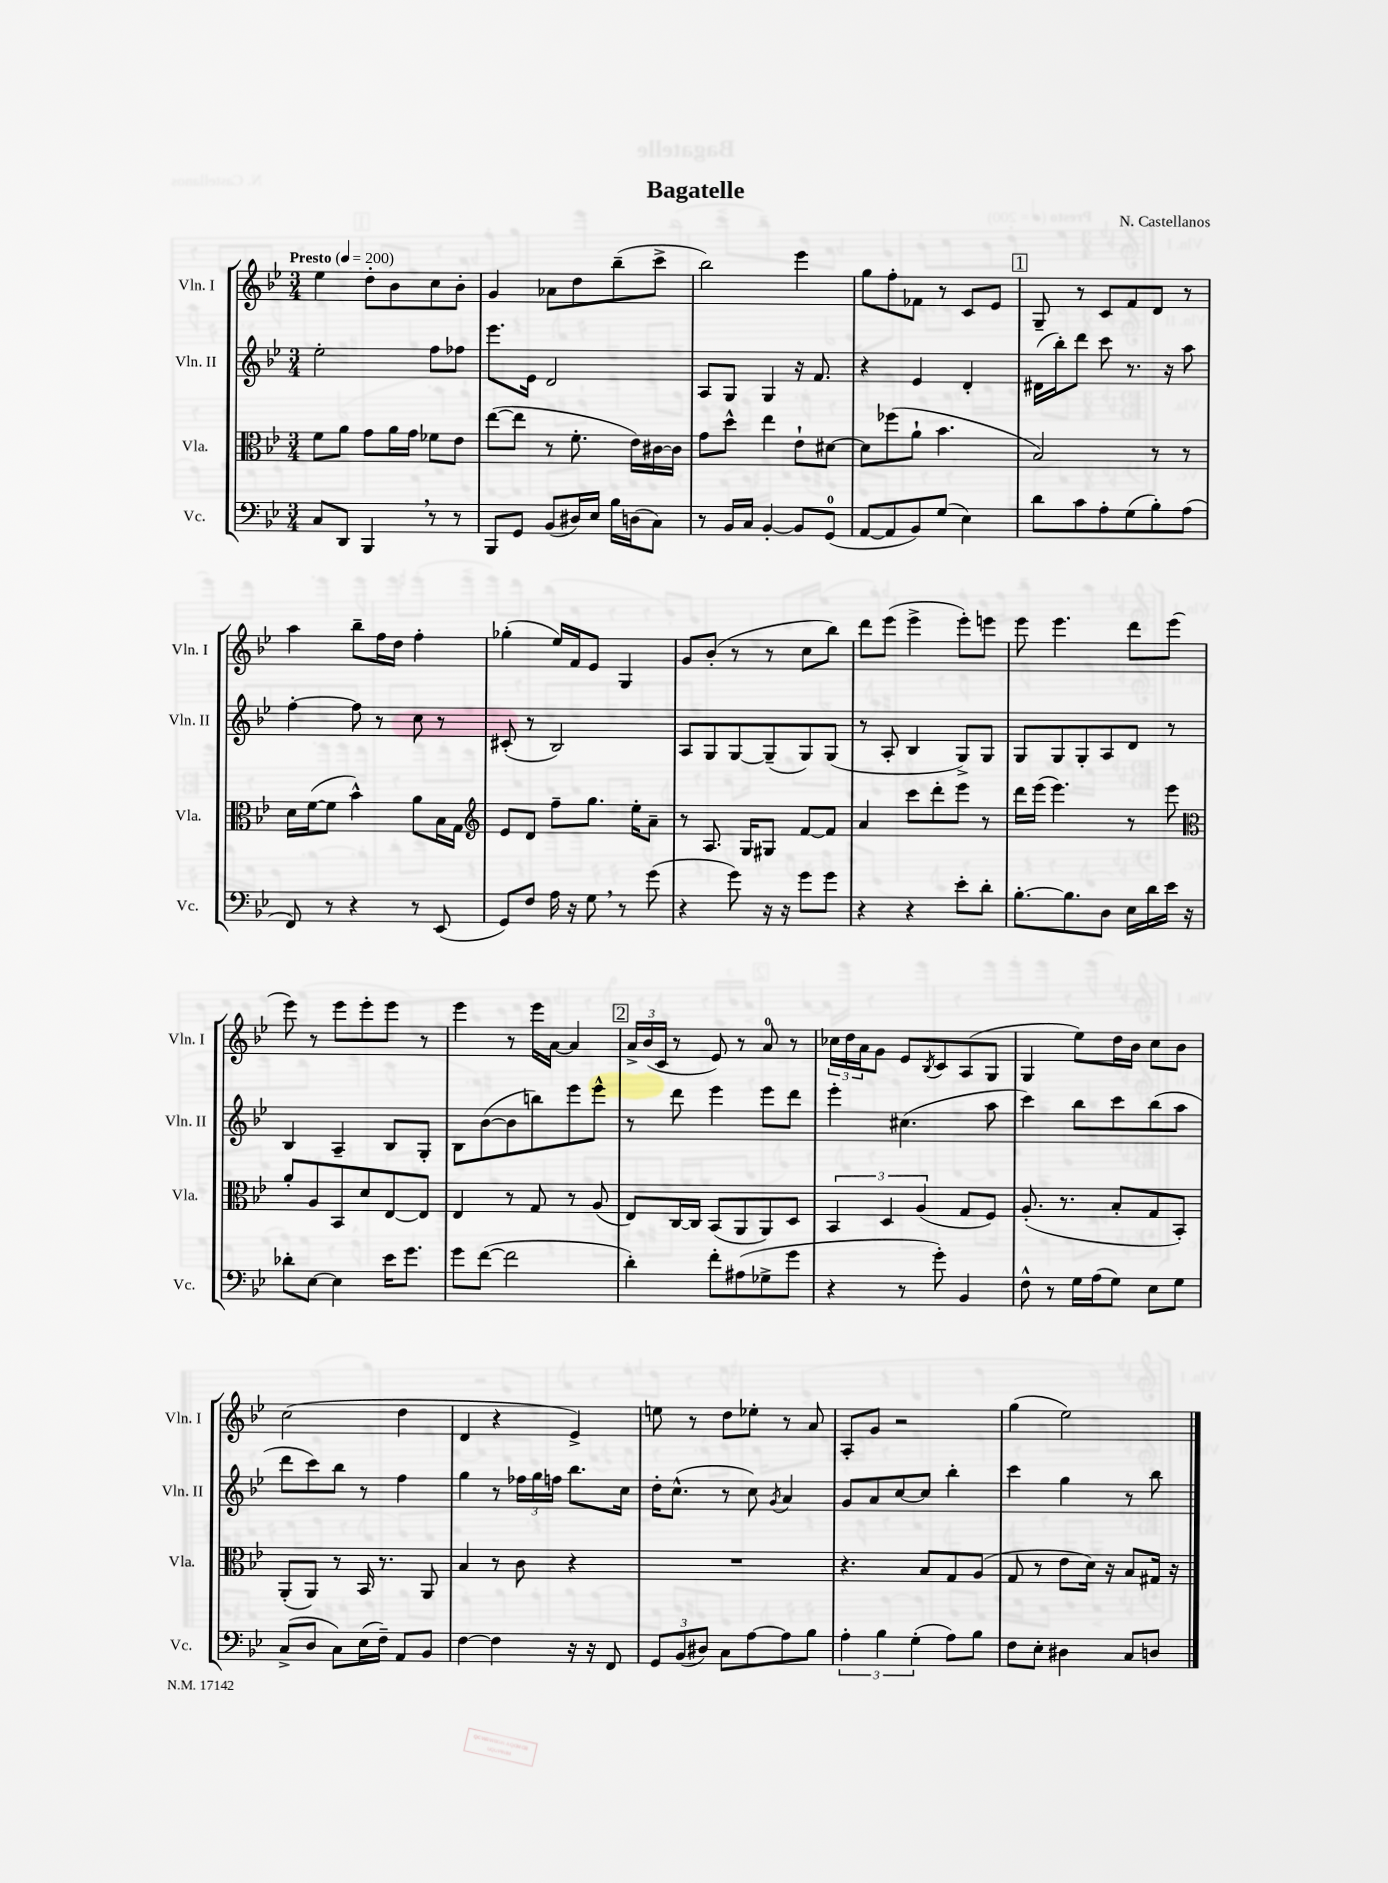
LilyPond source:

\header { title = "Bagatelle" composer = "N. Castellanos" }
<<
\new StaffGroup <<
\new Staff = "s0" \with { instrumentName = "Vln. I" shortInstrumentName = "Vln. I" } {
    \clef treble \key bes \major \numericTimeSignature \time 3/4 \tempo "Presto" 4 = 200
    ees''4 d''8-. bes'8 c''8 bes'8-. |
    g'4 aes'8 d''8 bes''8--( c'''8-> |
    bes''2) ees'''4 |
    g''8 f''8-. fes'8 r8 c'8 ees'8 |
    \mark \markup { \box "1" } g8-- r8 c'8 f'8 d'8 r8 |
    a''4 bes''8-- f''16 d''16 f''4-. |
    ges''4-.( ees''16) f'16 ees'8 g4 |
    g'8 bes'8-.( r8 r8 c''8 bes''8) |
    d'''8 ees'''8( ees'''4-> ees'''8-.) e'''8 |
    ees'''8 ees'''4. d'''8 ees'''8( |
    ees'''8) r8 ees'''8 ees'''8-. ees'''8 r8 |
    ees'''4 r8 ees'''16 a'16~ a'4 |
    \mark \markup { \box "2" } \tuplet 3/2 { a'16-> bes'16( c'16 } r8 ees'8) r8 a'8-0 r8 |
    \tuplet 3/2 { ces''16 d''16 a'16 } g'8 ees'8 \acciaccatura { bes8 } c'8 a8( g8 |
    g4 ees''8) d''16 bes'16 c''8 bes'8 |
    c''2( d''4 |
    d'4 r4 ees'4->) |
    e''8 r8 d''8 ees''8-. r8 a'8 |
    a8-. g'8 r2 |
    g''4( ees''2) \bar "|." |
}
\new Staff = "s1" \with { instrumentName = "Vln. II" shortInstrumentName = "Vln. II" } {
    \clef treble \key bes \major \numericTimeSignature \time 3/4
    ees''2-. f''8 fes''8 |
    ees'''8. ees'16 d'2 |
    a8 g8 g4 r16 f'8. |
    r4 ees'4 d'4-. |
    \mark \markup { \box "1" } dis'16( bes''16-.) d'''8 c'''8 r8. r16 a''8 |
    f''4~-. f''8 r8 c''8 r8 |
    cis'8-.( r8 bes2) |
    a8 g8 g8~ g8--( g8) g8( |
    r8 a8-. bes4 g8->) g8 |
    g8 g8 g8-. a8 d'8 r8 |
    bes4 a4-- bes8 g8-. |
    bes8 bes'8~( bes'8 b''8) ees'''8 ees'''8-^ |
    \mark \markup { \box "2" } r8 d'''8 ees'''4 ees'''8 d'''8 |
    ees'''4-. cis''4.( a''8 |
    c'''4) bes''8 c'''8 bes''8( a''8 |
    d'''8 c'''8) bes''8 r8 f''4 |
    g''4 r8 \tuplet 3/2 { fes''16 g''16 f''16 } bes''8. c''16 |
    d''16-. c''8.-^( r8 c''8) \acciaccatura { g'8 } a'4 |
    g'8 a'8 c''8~ c''8 bes''4-. |
    c'''4 g''4 r8 bes''8 \bar "|." |
}
\new Staff = "s2" \with { instrumentName = "Vla." shortInstrumentName = "Vla." } {
    \clef alto \key bes \major \numericTimeSignature \time 3/4
    f'8 a'8 g'8 a'16 g'16 fes'8 ees'8 |
    ees''8~( ees''8 r8 f'8.-. ees'16) cis'16~ cis'16 |
    g'8 d''8-^ ees''4 ees'8-! dis'8~ |
    dis'8 fes''8( a'8-! bes'4. |
    \mark \markup { \box "1" } bes2) r8 r8 |
    d'16 f'16~( f'8 bes'4-^) a'8 bes16 g16 |
    \clef treble ees'8 d'8 f''8-- g''8. ees''16-. a'8-- |
    r8 a8. g16 gis8 f'8~ f'8 |
    a'4 c'''8 d'''8-. ees'''8 r8 |
    d'''16 ees'''16( ees'''4.) r8 ees'''8 |
    \clef alto a'8-. a8 bes,8 d'8 ees8~ ees8 |
    ees4 r8 g8 r8 a8( |
    \mark \markup { \box "2" } ees8) c16~ c16 bes,8( a,8 a,8) d8 |
    \tuplet 3/2 { bes,4 d4 a4( } g8 f8) |
    a8.-.( r8. bes8-. g8 bes,8-.) |
    a,8-.( a,8) r8 bes,16 r8. a,8 |
    bes4 r8 c'8 r4 |
    R2. |
    r4. bes8 g8 a8( |
    g8 r8 ees'8 d'16) r16 bes8 gis16 r16 \bar "|." |
}
\new Staff = "s3" \with { instrumentName = "Vc." shortInstrumentName = "Vc." } {
    \clef bass \key bes \major \numericTimeSignature \time 3/4
    c8 d,8 bes,,4 \breathe r8 r8 |
    bes,,8 g,8 bes,8( dis16) ees16 bes16 d16( c8) |
    r8 bes,16 c16 bes,4~-. bes,8 g,8-0( |
    a,8~ a,8 bes,8) g8( ees4) |
    \mark \markup { \box "1" } d'8 c'8 a8-. g8( bes8-.) a8( |
    f,8) r8 r4 r8 ees,8( |
    g,8) f8 a16 r16 g8 \breathe r8 g'8( |
    r4 g'8) r16 r16 g'8 g'8 |
    r4 r4 ees'8-. d'8-. |
    bes8.~-. bes8. d8 ees16 d'16 ees'16 r16 |
    des'8-. ees8~ ees4 ees'16 g'8. |
    g'8 f'8~( f'2 |
    \mark \markup { \box "2" } d'4-.) f'8-. ais8( ges8-> g'8 |
    r4 r8 g'8-.) bes,4 |
    f8-^ r8 g16 a16( g8) ees8 g8 |
    c8->( d8 c8) ees16( f16--) a,8 bes,8 |
    f4~ f4 r16 r16 f,8 |
    \tuplet 3/2 { g,8 bes,8( dis8) } c8 a8~ a8 bes8 |
    \tuplet 3/2 { a4-. bes4 g4-.( } a8) bes8 |
    f8 ees8-. dis4 c8 d8 \bar "|." |
}
>>
>>
\layout { \context { \Score \remove "Bar_number_engraver" } }
